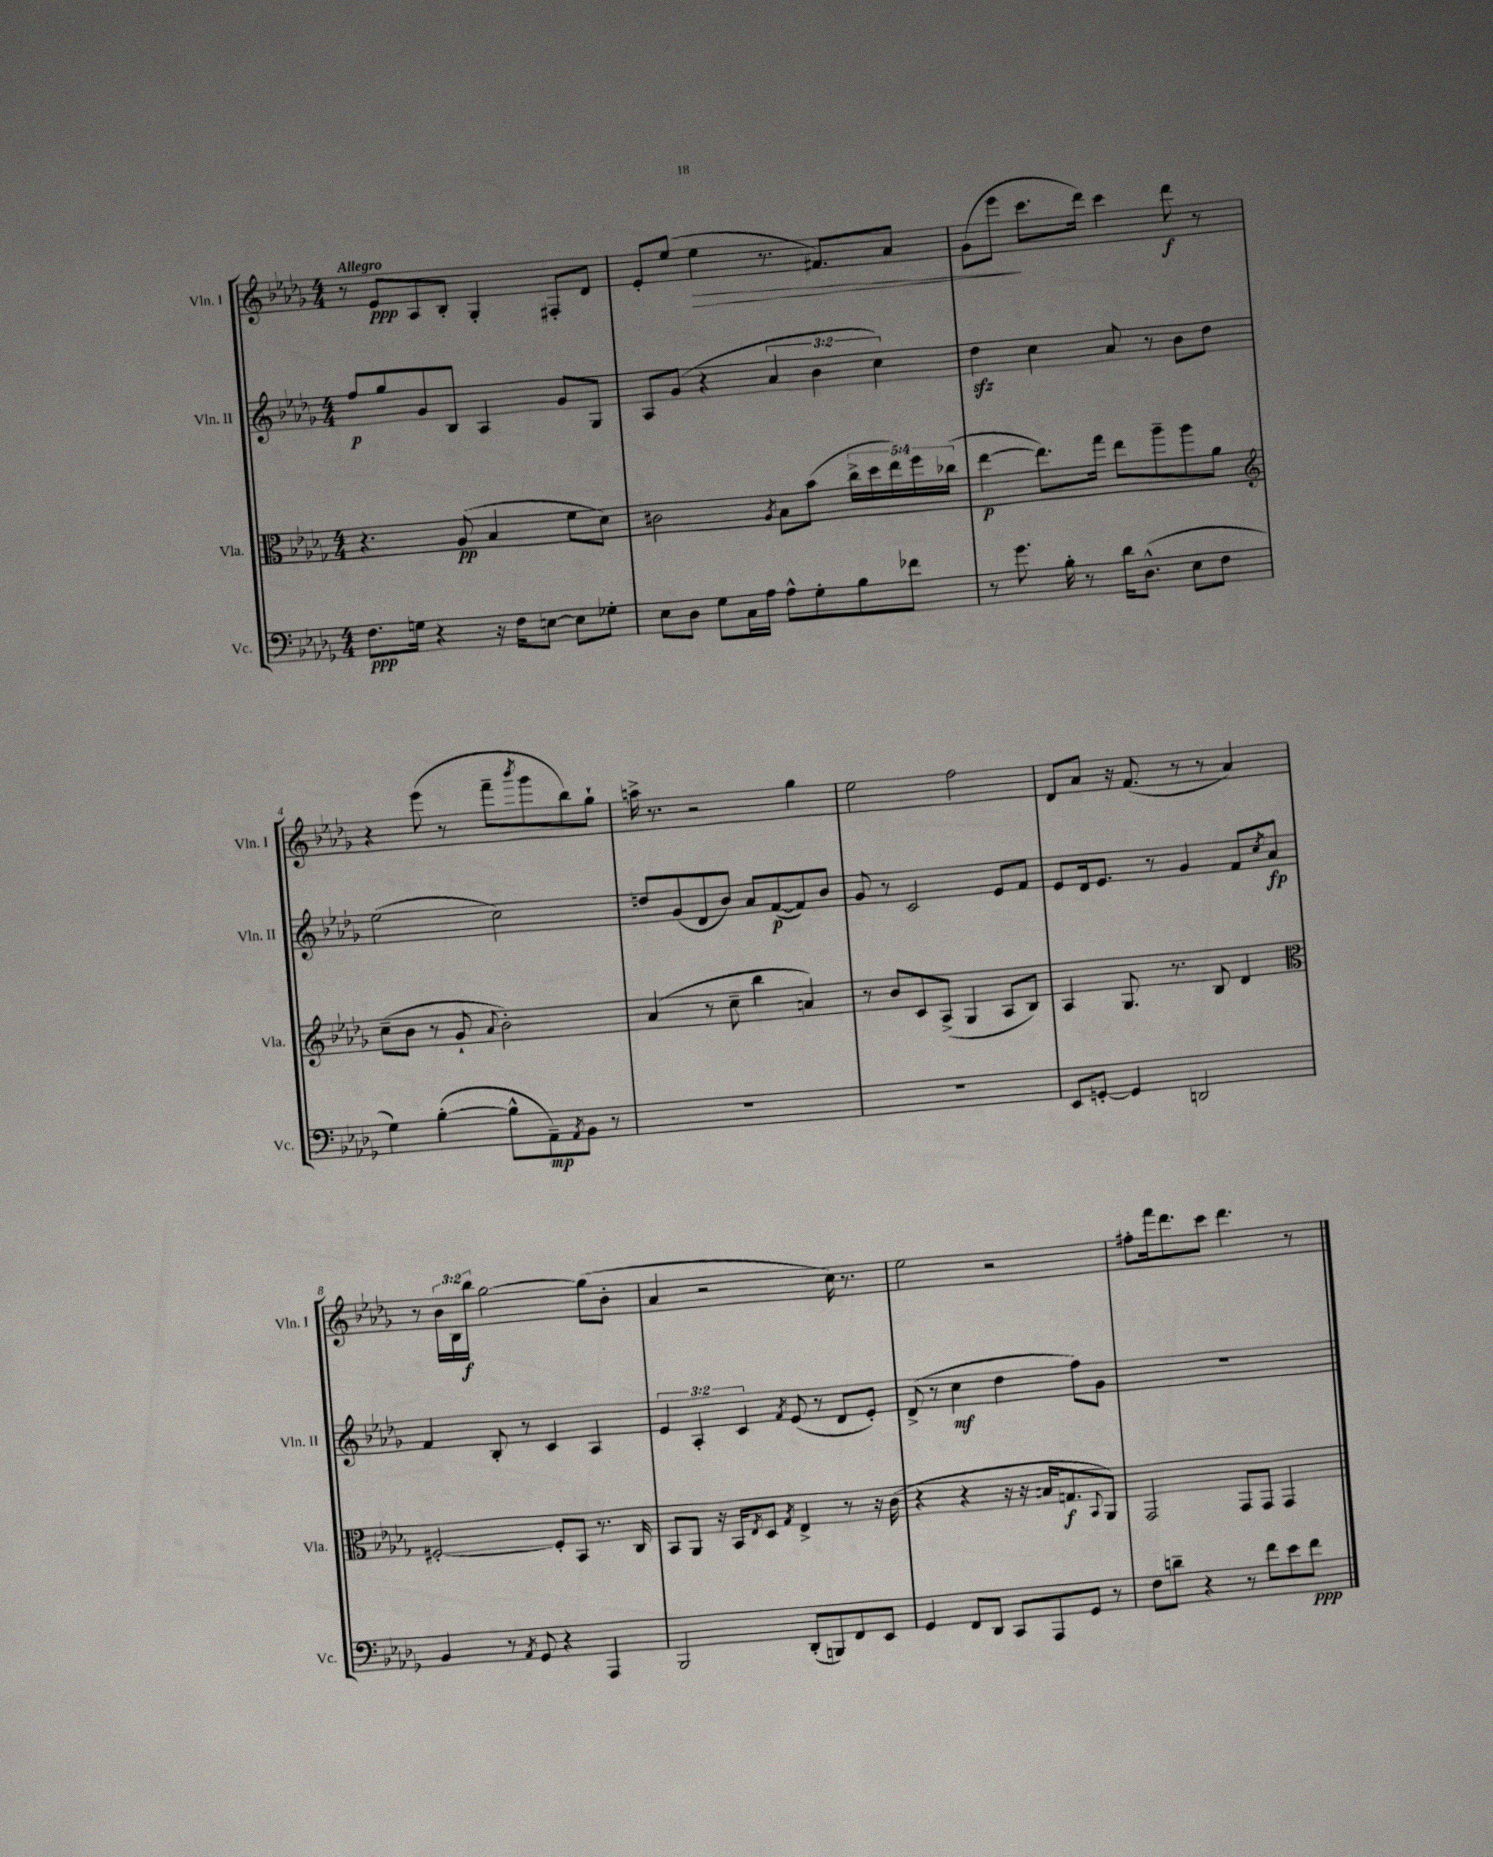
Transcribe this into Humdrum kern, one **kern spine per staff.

**kern	**kern	**kern	**kern
*staff4	*staff3	*staff2	*staff1
*clefF4	*clefC3	*clefG2	*clefG2
*k[b-e-a-d-g-]	*k[b-e-a-d-g-]	*k[b-e-a-d-g-]	*k[b-e-a-d-g-]
*M4/4	*M4/4	*M4/4	*M4/4
8.F	4.r	8ff	8r
.	.	8gg-	8e-
16G	.	.	.
4r	.	8g-	8A-
.	(8A-	8B-	8B-'
16r	4B-	4A-	4G-'
16F	.	.	.
[8E	.	.	.
8E]	8f	8g-	8F#'
8G-'	8d-)	8G-	8d-
=	=	=	=
8E-	2c#	8A-	8e-'
8D-	.	(8g-	(8ee-
8G-	.	4r	4ee-
16C	.	.	.
16A-	.	.	.
.	8qA-	.	.
8A-^^	8B-	6a-	8.r
8G-'	(8b-	.	.
.	.	6b-	.
.	.	.	8.f#)
8B-	20cc^	.	.
.	20dd-	.	.
.	.	6cc)	.
.	20ee-)	.	.
8f-	.	.	8a-
.	20ff	.	.
.	(20cc-	.	.
=	=	=	=
8r	[4ee-	4dd-	(8g-
8.g-	.	.	8eee-
.	8.ee-])	4cc	8.ccc
16B-'	.	.	.
8r	.	.	.
.	16gg-	.	16ddd-)
16d-	8ee-	8a-	4ccc
(8.D-^^	.	.	.
.	8aa-~	8r	.
8E-	8aa-	8b-	8ddd-
8F	8a-	8dd-	8r
=	=	=	=
*	*clefG2	*	*
4G-)	(8cc~	(2ee-	4r
.	8b-	.	.
([4B-'	8r	.	(8eee-
.	8g-`	.	8r
.	8qqa-	.	.
8B-^^]	2b-')	2cc)	8fff~
.	.	.	8qbbb-
8AA-~)	.	.	8ggg-
8qAA-	.	.	.
8BB-	.	.	8bb-)
8r	.	.	8gg-`
=	=	=	=
1r	(4a-	8dd	16aa^
.	.	.	8.r
.	.	(8g-	.
.	8r	8d-	2r
.	8cc~	8b-)	.
.	4bb-	8a-	.
.	.	([8f	.
.	4a)	8f])	4gg-
.	.	8b-	.
=	=	=	=
1r	8r	8g-	2ee-
.	8b-	8r	.
.	8c	2c	.
.	(8A-^	.	.
.	4G-	.	2ff
.	8A-	8e-	.
.	8B-)	8f	.
=	=	=	=
8EE-	4A-	8e-	8d-
[8GG'	.	16d-	8a-
.	.	8.e-	.
4GG]	8.G-	.	16r
.	.	.	(8.f
.	.	8r	.
.	8.r	.	.
2DD	.	4g-	8r
.	8B-	.	8r
.	4d-	8f	4a-)
.	.	8qcc	.
.	.	8a-	.
=	=	=	=
*	*clefC3	*	*
4BB-	[2F#'	4f	8r
.	.	.	24b-
.	.	.	24B-
.	.	.	24bb-
8r	.	8B-'	[2gg-
8qAA-	.	.	.
8GG-	.	8r	.
4r	8F#']	4c	.
.	8BB-	.	.
4AAA-	8.r	4A-	(8gg-]
.	.	.	8b-'
.	16C	.	.
=	=	=	=
2BBB-	8BB-	6e-	4a-
.	8AA-	.	.
.	.	6A-'	.
.	16r	.	2r
.	16BB-	.	.
.	.	6c	.
.	8qE-	.	.
.	8D-	.	.
.	8qG-	8qf	.
(8DD-'	4E-^	(8e-	.
8BBB)	.	8r	.
8FF	8r	8d-	16cc)
.	.	.	8.r
8EE-	16r	8e-')	.
.	(16c	.	.
=	=	=	=
4GG-	4r	(8d-^	2ee-
.	.	8r	.
8FF	4r	4cc	.
8DD-	.	.	.
8CC	16r	4dd-	2r
.	16r	.	.
8AAA-	16B	.	.
.	8.G	.	.
8GG-	.	8ff)	.
.	8qqBB-	.	.
8r	8AA-)	8g-	.
=	=	=	=
8F	2GG-	1r	8ff#'
8d~	.	.	16fff
.	.	.	8.ddd-
4r	.	.	.
.	.	.	8ccc
8r	8GG-	.	4.ddd-
8f	8GG-	.	.
8e-	4GG-	.	.
8f	.	.	8r
==	==	==	==
*-	*-	*-	*-
